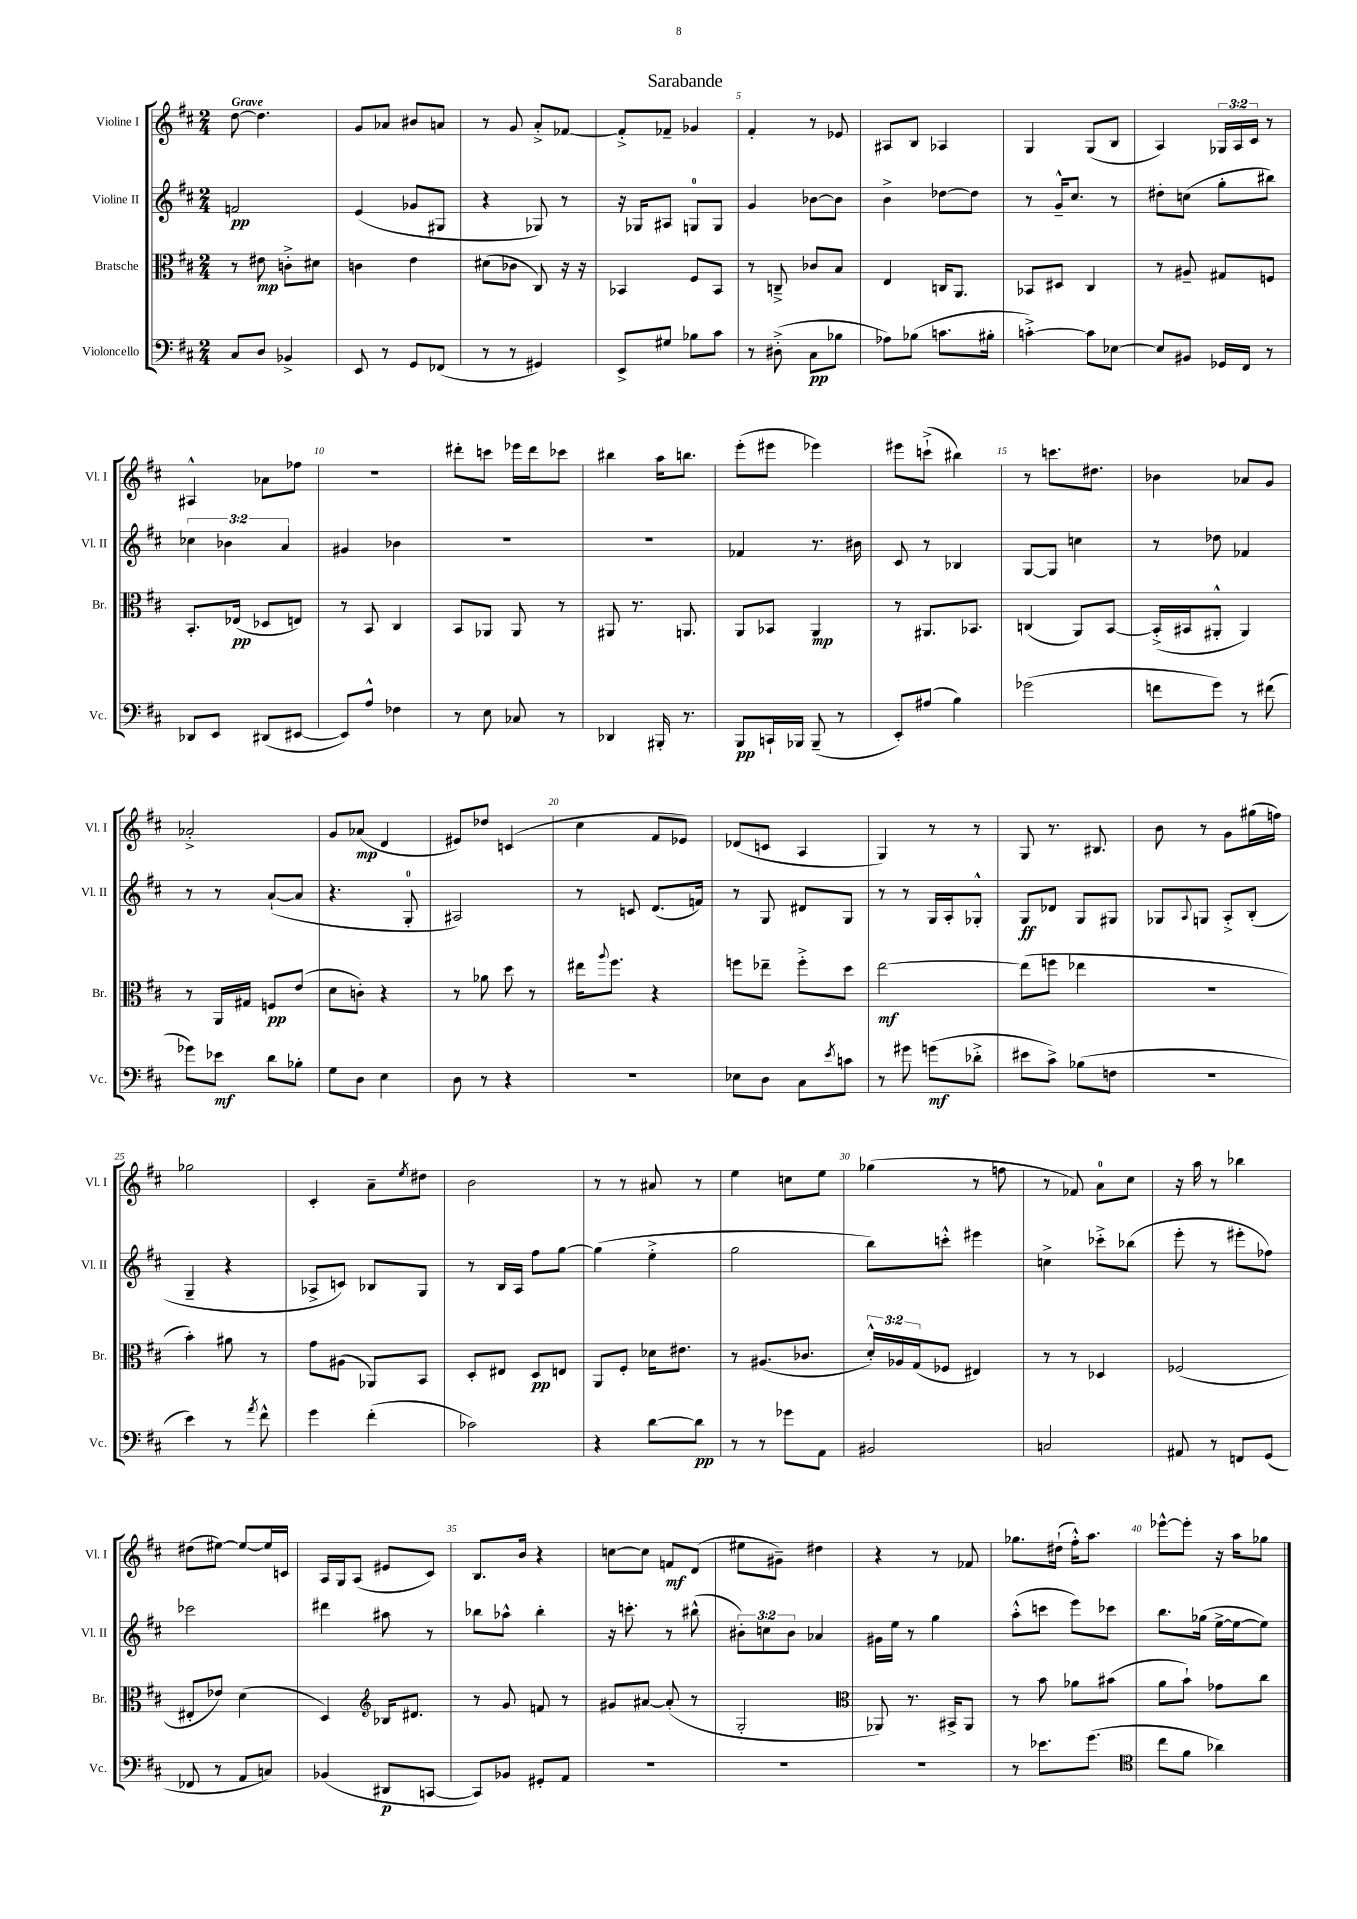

**kern	**dynam	**kern	**dynam	**kern	**dynam	**kern	**dynam
*part4	*part4	*part3	*part3	*part2	*part2	*part1	*part1
*staff4	*staff4	*staff3	*staff3	*staff2	*staff2	*staff1	*staff1
*I"Violoncello	*	*I"Bratsche	*	*I"Violine II	*	*I"Violine I	*
*I'Vc.	*	*I'Br.	*	*I'Vl. II	*	*I'Vl. I	*
*clefF4	*	*clefC3	*	*clefG2	*	*clefG2	*
*k[f#c#]	*	*k[f#c#]	*	*k[f#c#]	*	*k[f#c#]	*
*M2/4	*	*M2/4	*	*M2/4	*	*M2/4	*
=1	=1	=1	=1	=1	=1	=1	=1
!	!	!	!	!	!	!LO:TX:a:B:t=Grave	!
8C#/L	.	8r	.	2fn/	pp	[8dd\	.
8D/J	.	8e#X\	mp	.	.	4.dd\]	.
4BB-X^/	.	8cn'^\L	.	.	.	.	.
.	.	8d#X\J	.	.	.	.	.
=2	=2	=2	=2	=2	=2	=2	=2
8EE/	.	4cn\	.	(4e/	.	8g/L	.
8r	.	.	.	.	.	8a-X/J	.
8GG/L	.	4e\	.	8g-X/L	.	8b#X/L	.
(8FF-X/J	.	.	.	8G#X/J	.	8an/J	.
=3	=3	=3	=3	=3	=3	=3	=3
8r	.	(8d#X\L	.	4r	.	8r	.
8r	.	8c-X\J	.	.	.	8g/	.
4GG#X/)	.	8C#/)	.	8G-X/)	.	8a'^/L	.
.	.	16r	.	8r	.	[8f-X/J	.
.	.	16r	.	.	.	.	.
=4	=4	=4	=4	=4	=4	=4	=4
8EE^/L	.	4BB-X/	.	16r	.	8f-'^/L]	.
.	.	.	.	16G-X/KL	.	.	.
8G#X/J	.	.	.	8A#X/J	.	8f-X~/J	.
8B-X\L	.	8F#/L	.	8Gn/L	.	4g-X/	.
8c#\J	.	8BB-/J	.	8G/J	.	.	.
=5	=5	=5	=5	=5	=5	=5	=5
8r	.	8r	.	4g/	.	4f#'/	.
(8D#X'^\	.	8Cn~^/	.	.	.	.	.
8C#\L	pp	8c-X/L	.	[8b-X\L	.	8r	.
8B-X\J	.	8B/J	.	8b-\J]	.	8e-X/	.
=6	=6	=6	=6	=6	=6	=6	=6
8A-X\L)	.	4E/	.	4b^\	.	8A#X/L	.
(8B-X\J	.	.	.	.	.	8B/J	.
8.cn\L	.	16Cn/KL	.	[8dd-X\L	.	4A-X/	.
.	.	8.AA/J	.	.	.	.	.
.	.	.	.	8dd-\J]	.	.	.
16B#X'\Jk	.	.	.	.	.	.	.
=7	=7	=7	=7	=7	=7	=7	=7
[4cn'^\)	.	8BB-X/L	.	8r	.	4G/	.
.	.	8D#X/J	.	16g~^^/KL	.	.	.
.	.	.	.	8.cc#/J	.	.	.
8c\L]	.	4C#/	.	.	.	(8G/L	.
[8E-X\J	.	.	.	8r	.	8B/J	.
=8	=8	=8	=8	=8	=8	=8	=8
8E-/L]	.	8r	.	8dd#X'\L	.	4A/)	.
8BB#X/J	.	8A#X~/	.	(8ccn\J	.	.	.
16GG-X/LL	.	8G#X/L	.	8gg'\L	.	24G-X/LL	.
.	.	.	.	.	.	24A/	.
16FF#/JJ	.	.	.	.	.	.	.
.	.	.	.	.	.	24c#/JJ	.
8r	.	8Fn/J	.	8bb#X\J)	.	8r	.
!!LO:LB:g=z
=9	=9	=9	=9	=9	=9	=9	=9
8DD-X/L	.	8.BB'/L	.	6cc-X\	.	4A#X^^/	.
8EE/J	.	.	.	.	.	.	.
.	.	.	.	6b-X\	.	.	.
.	.	(16E-X/Jk	pp	.	.	.	.
(8DD#X/L	.	8D-X/L	.	.	.	8a-X\L	.
.	.	.	.	6a/	.	.	.
[8EE#X/J	.	8En/J)	.	.	.	8ff-X\J	.
=10	=10	=10	=10	=10	=10	=10	=10
8EE#/L])	.	8r	.	4g#X/	.	2r	.
8A^^/J	.	8BB/	.	.	.	.	.
4F-X\	.	4C#/	.	4b-X\	.	.	.
=11	=11	=11	=11	=11	=11	=11	=11
8r	.	8BB/L	.	2r	.	8ddd#X'\L	.
8E\	.	8AA-X/J	.	.	.	8cccn\J	.
8C-X/	.	8AA-/	.	.	.	16eee-X\LL	.
.	.	.	.	.	.	16ddd#\J	.
8r	.	8r	.	.	.	8ccc-X\J	.
=12	=12	=12	=12	=12	=12	=12	=12
4DD-X/	.	8AA#X/	.	2r	.	4bb#X\	.
.	.	8.r	.	.	.	.	.
16BBB#X'/	.	.	.	.	.	16aa\KL	.
8.r	.	8.AAn/	.	.	.	8.bbn\J	.
=13	=13	=13	=13	=13	=13	=13	=13
8BBB/L	pp	8AA/L	.	4f-X/	.	(8eee'\L	.
16CCn`/L	.	8BB-X/J	.	.	.	8eee#X\J	.
16BBB-X/JJ	.	.	.	.	.	.	.
(8BBB-~/	.	4AA/	mp	8.r	.	4eee-X\)	.
8r	.	.	.	.	.	.	.
.	.	.	.	16b#X\	.	.	.
=14	=14	=14	=14	=14	=14	=14	=14
8EE'/L)	.	8r	.	8c#/	.	8eee#X\L	.
(8A#X/J	.	8.AA#X/L	.	8r	.	(8cccn`^\J	.
4B\)	.	.	.	4B-X/	.	4bb#X\)	.
.	.	8.BB-X/J	.	.	.	.	.
=15	=15	=15	=15	=15	=15	=15	=15
(2g-X\	.	(4Cn/	.	[8G/L	.	8r	.
.	.	.	.	8G/J]	.	8.cccn\L	.
.	.	8AA/L)	.	4ccn\	.	.	.
.	.	.	.	.	.	8.dd#X\J	.
.	.	[8BB/J	.	.	.	.	.
=16	=16	=16	=16	=16	=16	=16	=16
8fn\L	.	(16BB'^/LL]	.	8r	.	4b-X\	.
.	.	16BB#X/J	.	.	.	.	.
8g\J)	.	8AA#X'^^/J	.	8dd-X\	.	.	.
8r	.	4AA#/)	.	4f-X/	.	8a-X/L	.
(8f#X\	.	.	.	.	.	8g/J	.
!!LO:LB:g=z
=17	=17	=17	=17	=17	=17	=17	=17
8g-X\L)	.	8r	.	8r	.	2a-X'^/	.
8e-X\J	mf	16AA/LL	.	8r	.	.	.
.	.	16G#X/JJ	.	.	.	.	.
8d\L	.	8Fn/L	pp	([8a`/L	.	.	.
8B-X'\J	.	(8e/J	.	8a/J]	.	.	.
=18	=18	=18	=18	=18	=18	=18	=18
8G\L	.	8d\L	.	4.r	.	8g/L	.
8D\J	.	8cn'\J)	.	.	.	(8a-X/J	mp
4E\	.	4r	.	.	.	4d/	.
.	.	.	.	8G'/	.	.	.
=19	=19	=19	=19	=19	=19	=19	=19
8D\	.	8r	.	2A#X/)	.	8e#X/L)	.
8r	.	8a-X\	.	.	.	8dd-X/J	.
4r	.	8dd\	.	.	.	(4cn/	.
.	.	8r	.	.	.	.	.
=20	=20	=20	=20	=20	=20	=20	=20
2r	.	16ee#X\KL	.	8r	.	4cc#\	.
.	.	8qqaa/	.	.	.	.	.
.	.	8.ff#\J	.	.	.	.	.
.	.	.	.	8cn/	.	.	.
.	.	4r	.	(8.d/L	.	8f#/L	.
.	.	.	.	.	.	8e-X/J)	.
.	.	.	.	16fn/Jk)	.	.	.
=21	=21	=21	=21	=21	=21	=21	=21
8E-X\L	.	8ffn\L	.	8r	.	(8d-X/L	.
8D\J	.	8ee-X~\J	.	8G/	.	8cn/J	.
8C#\L	.	8ff'^\L	.	8d#X/L	.	4A/	.
8qe/	.	.	.	.	.	.	.
8cn\J	.	8dd\J	.	8G/J	.	.	.
=22	=22	=22	=22	=22	=22	=22	=22
8r	.	[2ee\	mf	8r	.	4G/)	.
8g#X\	.	.	.	8r	.	.	.
(8gn\L	mf	.	.	16G/LL	.	8r	.
.	.	.	.	16A'/J	.	.	.
8d-X'^\J	.	.	.	8G-X'^^/J	.	8r	.
=23	=23	=23	=23	=23	=23	=23	=23
8e#X\L	.	(8ee\L]	.	8G/L	ff	8G/	.
8c#^\J)	.	8ffn\J	.	8d-X/J	.	8.r	.
(8B-X\L	.	4ee-X\	.	8G/L	.	.	.
.	.	.	.	.	.	8.B#X/	.
8Fn\J	.	.	.	8G#X/J	.	.	.
=24	=24	=24	=24	=24	=24	=24	=24
2r	.	2r	.	8G-X/L	.	8b\	.
.	.	.	.	8qqA/	.	.	.
.	.	.	.	8Gn/J	.	8r	.
.	.	.	.	8A'^/L	.	8g\L	.
.	.	.	.	(8B'/J	.	(16gg#X\L	.
.	.	.	.	.	.	16ffn\JJ)	.
!!LO:LB:g=z
=25	=25	=25	=25	=25	=25	=25	=25
4e\)	.	4b'\)	.	4G~/	.	2gg-X\	.
8r	.	8a#X\	.	4r	.	.	.
8qa/	.	.	.	.	.	.	.
8f#^^\	.	8r	.	.	.	.	.
=26	=26	=26	=26	=26	=26	=26	=26
4g\	.	8g\L	.	8A-X^/L	.	4c#'/	.
.	.	(8A#X\J	.	8cn/J)	.	.	.
(4f#'\	.	8AA-X/L)	.	8B-X/L	.	8a~\L	.
.	.	.	.	.	.	8qee/	.
.	.	8BB/J	.	8G/J	.	8dd#X\J	.
=27	=27	=27	=27	=27	=27	=27	=27
2c-X\)	.	8D'/L	.	8r	.	2b\	.
.	.	8E#X/J	.	16B/LL	.	.	.
.	.	.	.	16A/JJ	.	.	.
.	.	8D/L	pp	8ff#\L	.	.	.
.	.	8En/J	.	[8gg\J	.	.	.
=28	=28	=28	=28	=28	=28	=28	=28
4r	.	8AA/L	.	(4gg\]	.	8r	.
.	.	8F#'/J	.	.	.	8r	.
[8d\L	.	16d-X\KL	.	4ee'^\	.	8a#X/	.
.	.	8.e#X\J	.	.	.	.	.
8d\J]	pp	.	.	.	.	8r	.
=29	=29	=29	=29	=29	=29	=29	=29
8r	.	8r	.	2gg\	.	4ee\	.
8r	.	(8.A#X/L	.	.	.	.	.
8g-X\L	.	.	.	.	.	8ccn\L	.
.	.	8.c-X/J	.	.	.	.	.
8AA\J	.	.	.	.	.	8ee\J	.
=30	=30	=30	=30	=30	=30	=30	=30
2BB#X/	.	24d'^^/LL)	.	8bb\L)	.	(4gg-X\	.
.	.	24A-X/	.	.	.	.	.
.	.	(24G/J	.	.	.	.	.
.	.	8F-X/J	.	8cccn'^^\J	.	.	.
.	.	4E#X/)	.	4eee#X\	.	8r	.
.	.	.	.	.	.	8ffn\	.
=31	=31	=31	=31	=31	=31	=31	=31
2Cn/	.	8r	.	4ccn^\	.	8r	.
.	.	8r	.	.	.	8f-X/)	.
.	.	4D-X/	.	8ccc-X'^\L	.	8a\L	.
.	.	.	.	(8bb-X\J	.	8cc#\J	.
=32	=32	=32	=32	=32	=32	=32	=32
8AA#X/	.	(2F-X/	.	8eee'\	.	16r	.
.	.	.	.	.	.	16aa\	.
8r	.	.	.	8r	.	8r	.
8FFn/L	.	.	.	8eee#X'\L	.	4bb-X\	.
(8GG/J	.	.	.	8ff-X\J)	.	.	.
!!LO:LB:g=z
=33	=33	=33	=33	=33	=33	=33	=33
8FF-X/	.	8E#X'/L	.	2ccc-X\	.	(8dd#X\L	.
8r	.	8e-X/J)	.	.	.	[8ee#X\J)	.
8AA/L	.	(4d\	.	.	.	8ee#/L_	.
8Cn/J)	.	.	.	.	.	16ee#/L]	.
.	.	.	.	.	.	16cn/JJ	.
=34	=34	=34	=34	=34	=34	=34	=34
(4BB-X/	.	4D/)	.	4ddd#X\	.	16A/LL	.
.	.	.	.	.	.	16G/J	.
.	.	.	.	.	.	(8A/J	.
*	*	*clefG2	*	*	*	*	*
8DD#X/L	p	16B-X/KL	.	8aa#X\	.	8e#X/L	.
.	.	8.d#X/J	.	.	.	.	.
[8CCn/J	.	.	.	8r	.	8c#/J)	.
=35	=35	=35	=35	=35	=35	=35	=35
8CC/L])	.	8r	.	8bb-X\L	.	8.B/L	.
8BB-X/J	.	8g/	.	8aa-X^^\J	.	.	.
.	.	.	.	.	.	16b/Jk	.
8GG#X'/L	.	8fn/	.	4bb-'\	.	4r	.
8AA/J	.	8r	.	.	.	.	.
=36	=36	=36	=36	=36	=36	=36	=36
2r	.	8g#X/L	.	16r	.	[8ccn\L	.
.	.	.	.	8.cccn'\	.	.	.
.	.	[8a#X/J	.	.	.	8cc\J]	.
.	.	(8a#'/]	.	8r	.	8fn/L	mf
.	.	8r	.	(8bb#X^^\	.	(8d/J	.
=37	=37	=37	=37	=37	=37	=37	=37
2r	.	2G'/	.	12b#X'\L)	.	8ee#X\L	.
.	.	.	.	12ccn\	.	.	.
.	.	.	.	.	.	8g#X~\J)	.
.	.	.	.	12b#\J	.	.	.
.	.	.	.	4a-X/	.	4dd#X\	.
=38	=38	=38	=38	=38	=38	=38	=38
*	*	*clefC3	*	*	*	*	*
2r	.	8AA-X/)	.	16g#X\LL	.	4r	.
.	.	.	.	16ee\JJ	.	.	.
.	.	8.r	.	8r	.	.	.
.	.	.	.	4gg\	.	8r	.
.	.	16BB#X^/KL	.	.	.	.	.
.	.	8AA-/J	.	.	.	8f-X/	.
=39	=39	=39	=39	=39	=39	=39	=39
8r	.	8r	.	(8aa'^^\L	.	8.gg-X\L	.
8.e-X\L	.	8b\	.	8cccn\J	.	.	.
.	.	.	.	.	.	(16dd#X`\Jk	.
.	.	8a-X\L	.	8eee\L)	.	16ff#'^^\KL)	.
(8.g\J	.	.	.	.	.	8.aa\J	.
.	.	(8b#X\J	.	8ccc-X\J	.	.	.
=40	=40	=40	=40	=40	=40	=40	=40
*clefC4	*	*	*	*	*	*	*
8cc#\L	.	8a\L	.	8.bb\L	.	[8eee-X^^\L	.
8f#\J	.	8b`\J)	.	.	.	8eee-'\J]	.
.	.	.	.	(16gg-X\Jk	.	.	.
4a-X\)	.	8g-X\L	.	[16ee^\LL	.	16r	.
.	.	.	.	16ee\J_	.	16aa\KL	.
.	.	8cc#\J	.	8ee\J])	.	8gg-X\J	.
==	==	==	==	==	==	==	==
*-	*-	*-	*-	*-	*-	*-	*-
